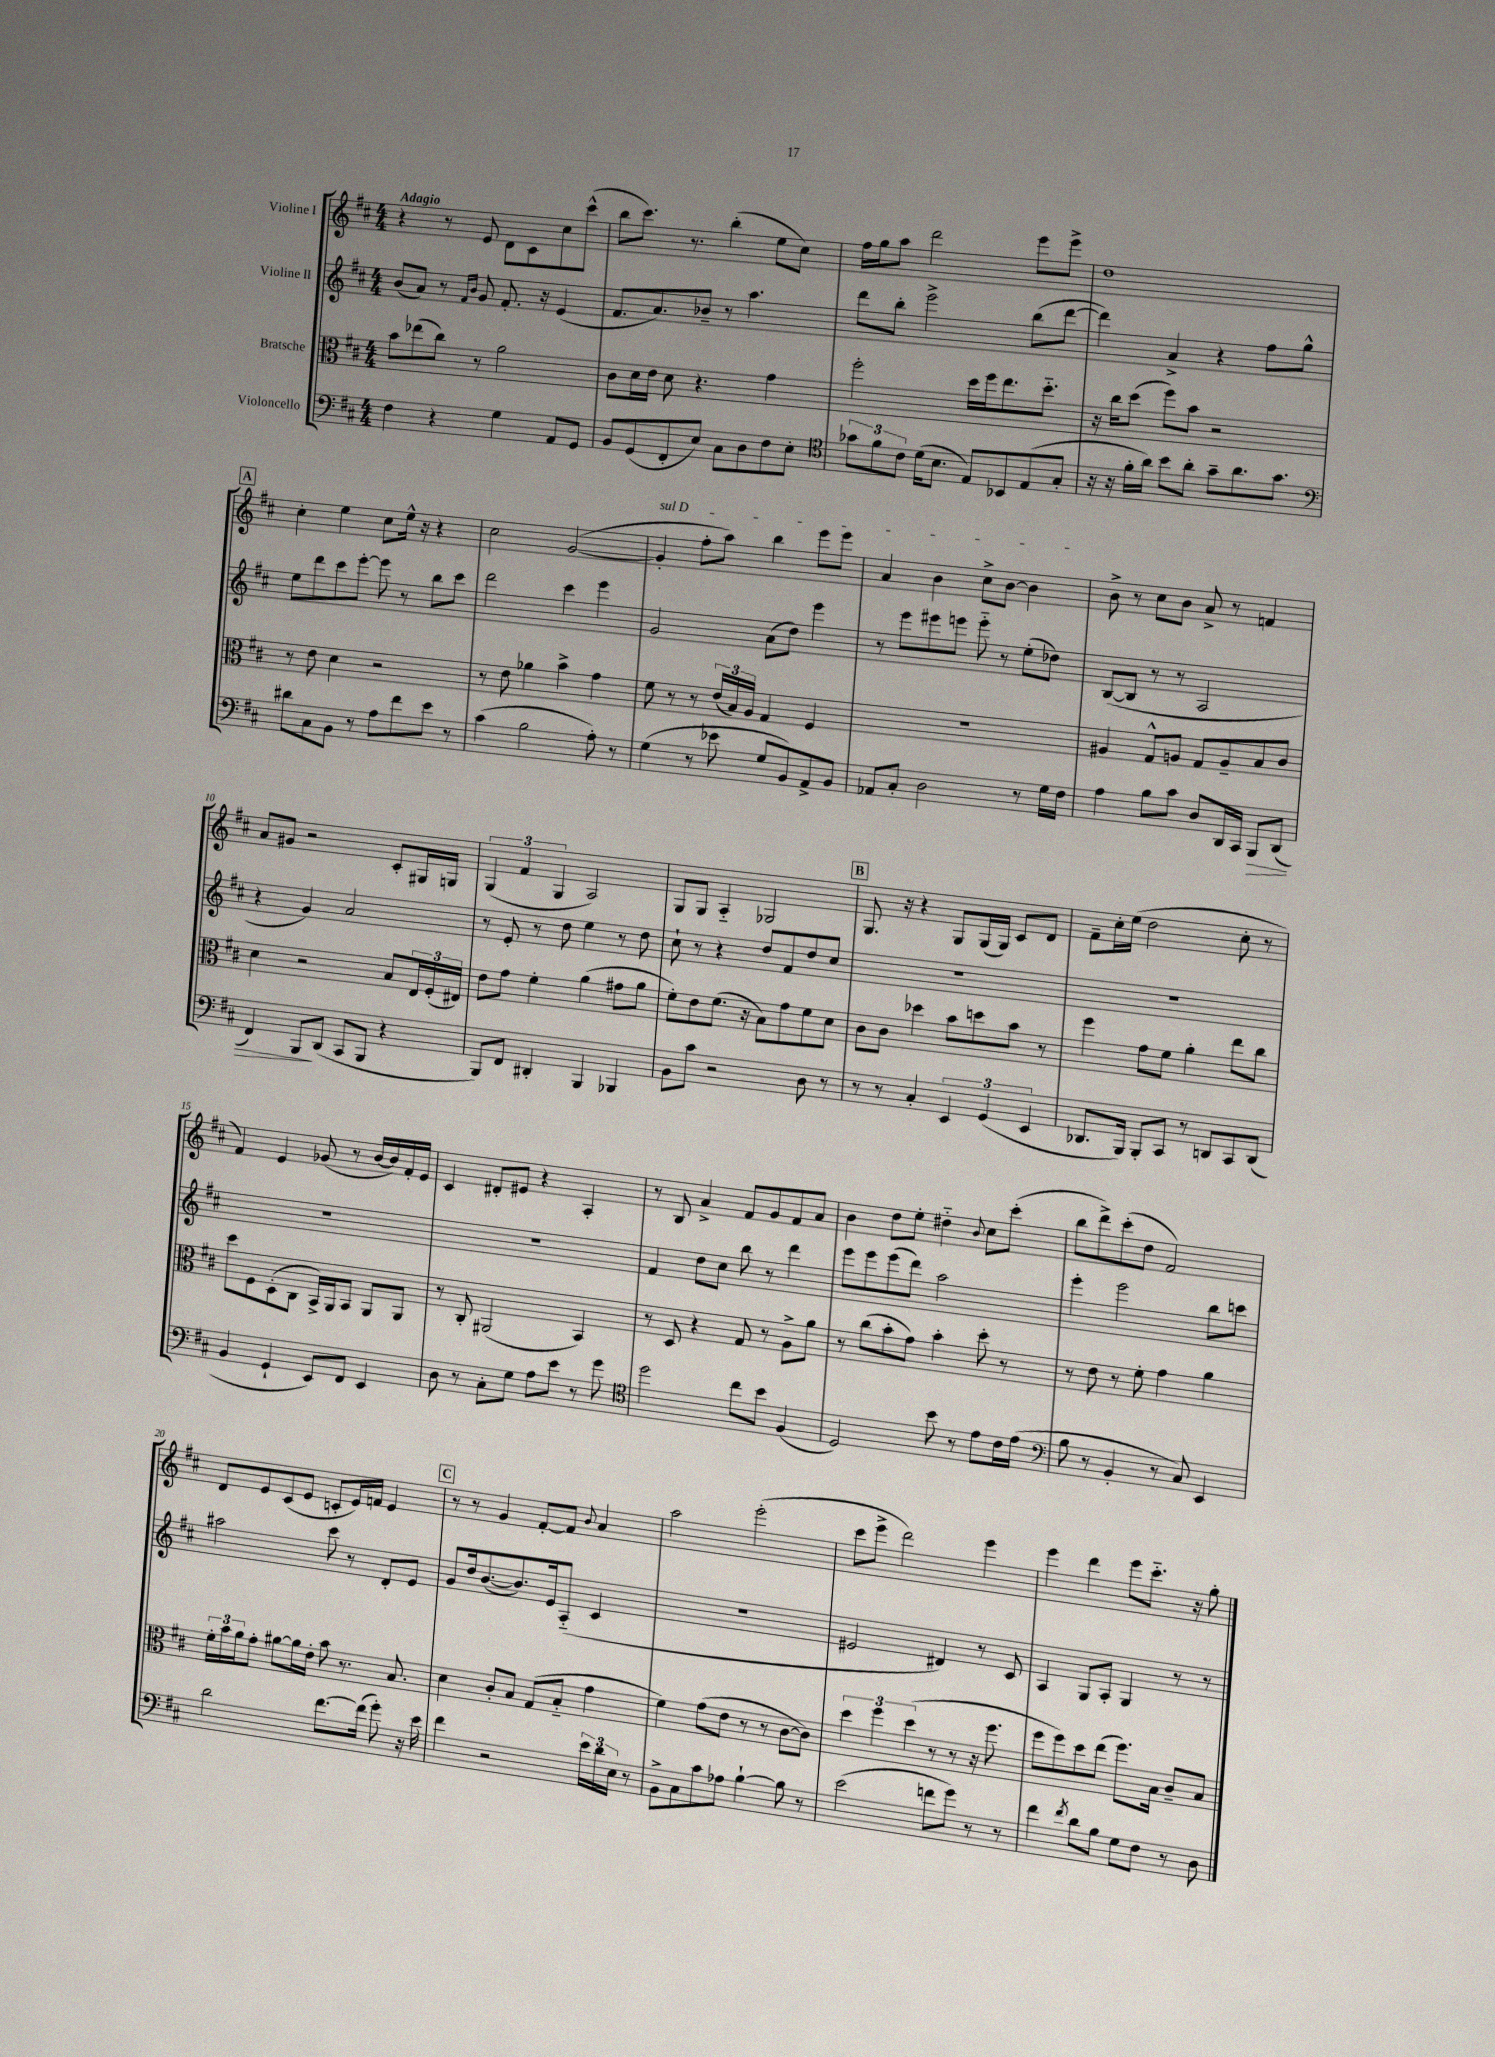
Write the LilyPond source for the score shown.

<<
\new StaffGroup <<
\new Staff = "s0" \with { instrumentName = "Violine I" } {
    \clef treble \key d \major \numericTimeSignature \time 4/4 \tempo "Adagio"
    r4 r8 e'8 d'8 cis'8 cis''8 cis'''8-^( |
    b''8 cis'''8.) r8. b''4-.( e''8 cis''8) |
    fis''16 g''16 a''8 d'''2 e'''8 e'''8-> |
    d''1 |
    \mark \markup { \box "A" } cis''4-. e''4 cis''8 e''16-^ r16 r4 |
    cis''2 g'2~( |
    \once \override TextSpanner.bound-details.left.text = \markup { \italic "sul D" } g'4-.\startTextSpan fis''8-. a''8) b''4 e'''8 e'''8 |
    a'4 b'4 cis''8-> b'8~ b'4\stopTextSpan |
    b'8-> r8 cis''8 b'8 a'8-> r8 f'4 |
    a'8 gis'8 r2 cis'8-. gis16 g16 |
    \tuplet 3/2 { g4( fis'4 g4 } a2) |
    g8 g8 a4-_ ges2 |
    \mark \markup { \box "B" } g8. r16 r4 g8 g16( g16) cis'8 d'8 |
    fis'8-- cis''16-. e''16( d''2 cis''8-. r8 |
    fis'4) e'4 ges'8( r8 b'16~ b'16) fis'16-. e'16 |
    cis'4 dis'8-. eis'8 r4 a4-. |
    r8 b8 a'4-> fis'8 g'8 fis'8 a'8 |
    b'4 d''8 e''8-. dis''4-_ \appoggiatura { b'8 } cis''8 cis'''8-.( |
    b''8 d'''8->) cis'''8-.( d''8 fis'2) |
    d'8 e'8 cis'8( e'8 c'8-. e'16) f'16 e'4 |
    \mark \markup { \box "C" } r8 r8 g'4 fis'8~-. fis'8 \appoggiatura { b'8 } a'4 |
    a''2 e'''2-.( |
    cis'''8 e'''8-> d'''2) e'''4 |
    e'''4 d'''4 e'''8 cis'''8.-_ r16 g''8-. \bar "|." |
}
\new Staff = "s1" \with { instrumentName = "Violine II" } {
    \clef treble \key d \major \numericTimeSignature \time 4/4
    b'8( a'8) r8 \grace { fis'16 b'16 } g'8 fis'8.-. r16 e'4( |
    fis'8. a'8.) bes'8-- r8 a''4. |
    d'''8 b''8-. e'''2-> b''8( d'''8~ |
    d'''4) a'4-> r4 fis''8 g''8-^ |
    \mark \markup { \box "A" } e''8 d'''8 cis'''8 e'''8~-. e'''8 r8 b''8 cis'''8 |
    d'''2 cis'''4 e'''4 |
    g'2 a'8( d''8) e'''4 |
    r8 e'''8 eis'''8 e'''8 e'''8-_ r8 e''8-.( des''8) |
    b8~( b8 r8 r8 a2 |
    r4 g'4) a'2 |
    r8 e'8-. r8 d''8 e''4 r8 d''8 |
    cis''8-! r8 r4 d''8 fis'8 d''8 cis''8 |
    \mark \markup { \box "B" } R1 |
    R1 |
    R1 |
    R1 |
    fis'4 d''8 cis''8 b''8 r8 d'''4 |
    e'''8 e'''8 e'''8( d'''8) a''2 |
    e'''4-. e'''2 b''8 c'''8 |
    ais''2 cis'''8 r8 d'8-. e'8 |
    \mark \markup { \box "C" } g'8 d''16 b'8.~( b'8.) e'16 a8-_( cis'4 |
    r1 |
    eis'2 dis'4) r8 cis'8 |
    a4 g8 a8-. g4 r8 r8 \bar "|." |
}
\new Staff = "s2" \with { instrumentName = "Bratsche" } {
    \clef alto \key d \major \numericTimeSignature \time 4/4
    b'8 ees''8( cis''8) r8 a'2 |
    cis'8 d'16 e'16 d'8 r4. g'4 |
    fis''2-. d''16 fis''16 e''8. d''8.-_ |
    r16 cis''16 d''8( fis''8) b'8 r2 |
    \mark \markup { \box "A" } r8 e'8 d'4 r2 |
    r8 e'8 aes'4 b'4-> g'4 |
    fis'8 r8 r8 \tuplet 3/2 { e'16( b16) a16 } g4 fis4 |
    R1 |
    ais4 g8-^ a8 g8 a8-- b8 cis'8 |
    d'4 r2 b8 \tuplet 3/2 { e16 fis16-.( eis16) } |
    e'8 g'8 fis'4-. a'4( gis'8 a'8 |
    fis'8-.) e'8 fis'8.( r16 b8) g'8 fis'8 d'8 |
    \mark \markup { \box "B" } cis'8 cis'8 des''4 b'8 d''8 b'8 r8 |
    fis''4 g'8 fis'8 a'4-. e''8 cis''8 |
    d''8 fis8 d8-.( cis8 b,16->) a,16 b,8 a,8 a,8 |
    r8 cis8-. ais,2( b,4) |
    r8 d8 r4 g8 r8 a8-> a'8 |
    r8 cis''8( b'8-. g'8) b'4-. d''8-. r8 |
    r8 e'8 r8 fis'8-. g'4 a'4 |
    \tuplet 3/2 { fis'16-. b'16 a'16 } g'8-. ais'8~ ais'16 e'16-. b'8 r8. b8. |
    \mark \markup { \box "C" } d'4 cis'8-. b8 g8( b8-_ g'4 |
    fis'4) g'8( e'8 r8 r8 cis'8~ cis'8) |
    \tuplet 3/2 { d''4 fis''4 d''4( } r8 r8 r16 fis''8. |
    fis''8 fis''8) d''8 e''8( fis''8.) b16 cis'8-- b8 \bar "|." |
}
\new Staff = "s3" \with { instrumentName = "Violoncello" } {
    \clef bass \key d \major \numericTimeSignature \time 4/4
    fis4 r4 g4 a,8 g,8 |
    b,8 g,8( fis,8-. e8) cis8 d8 fis8 e8-. |
    \clef tenor \tuplet 3/2 { ges'8 fis'8 cis'8 } d'16( b8. e8) bes,8 e8( g8-. |
    r16 r16 fis'16-. a'16) b'8 a'8-. g'8-- a'8. g'8. |
    \mark \markup { \box "A" } \clef bass dis'8 cis8 b,8 r8 a8 fis'8 e'8 r8 |
    cis'4( b2 a8-.) r8 |
    g4( r8 ees'8 g8 b,8) a,8-> b,8 |
    aes,8 cis8-. d2 r8 g16 fis16 |
    a4 b8 cis'8 d8 d,16 cis,16 b,,8\> d,8( |
    fis,4) b,,8\! d,8( cis,8 b,,8 r4 |
    b,,8) fis,8 dis,4-. b,,4 bes,,4 |
    b,8 cis'8 r2 d8 r8 |
    \mark \markup { \box "B" } r8 r8 cis4-. \tuplet 3/2 { e,4 g,4( e,4 } |
    des,8. b,,16) b,,8-. cis,8 r8 d,8 cis,8 d,8( |
    b,4 g,4-! e,8) fis,8 e,4 |
    d8 r8 cis8-. g8 a8 e'8 r8 g'8 |
    \clef tenor d''2 cis''8 b'8 fis4( |
    d2) b'8 r8 e'8 cis'16 e'16( |
    \clef bass b8 r8 b,4-. r8 cis8) e,4 |
    d'2 fis'8.~ fis'16( g'8-.) r16 e'16 |
    \mark \markup { \box "C" } fis'4 r2 \tuplet 3/2 { e'16 d'16 e16 } r8 |
    b,8-> cis8 cis'8 aes8 b4~-! b8 r8 |
    e'2( f'8 g'8) r8 r8 |
    fis'4 \acciaccatura { fis'8 } d'8 b8 g8 fis8 r8 d8 \bar "|." |
}
>>
>>
